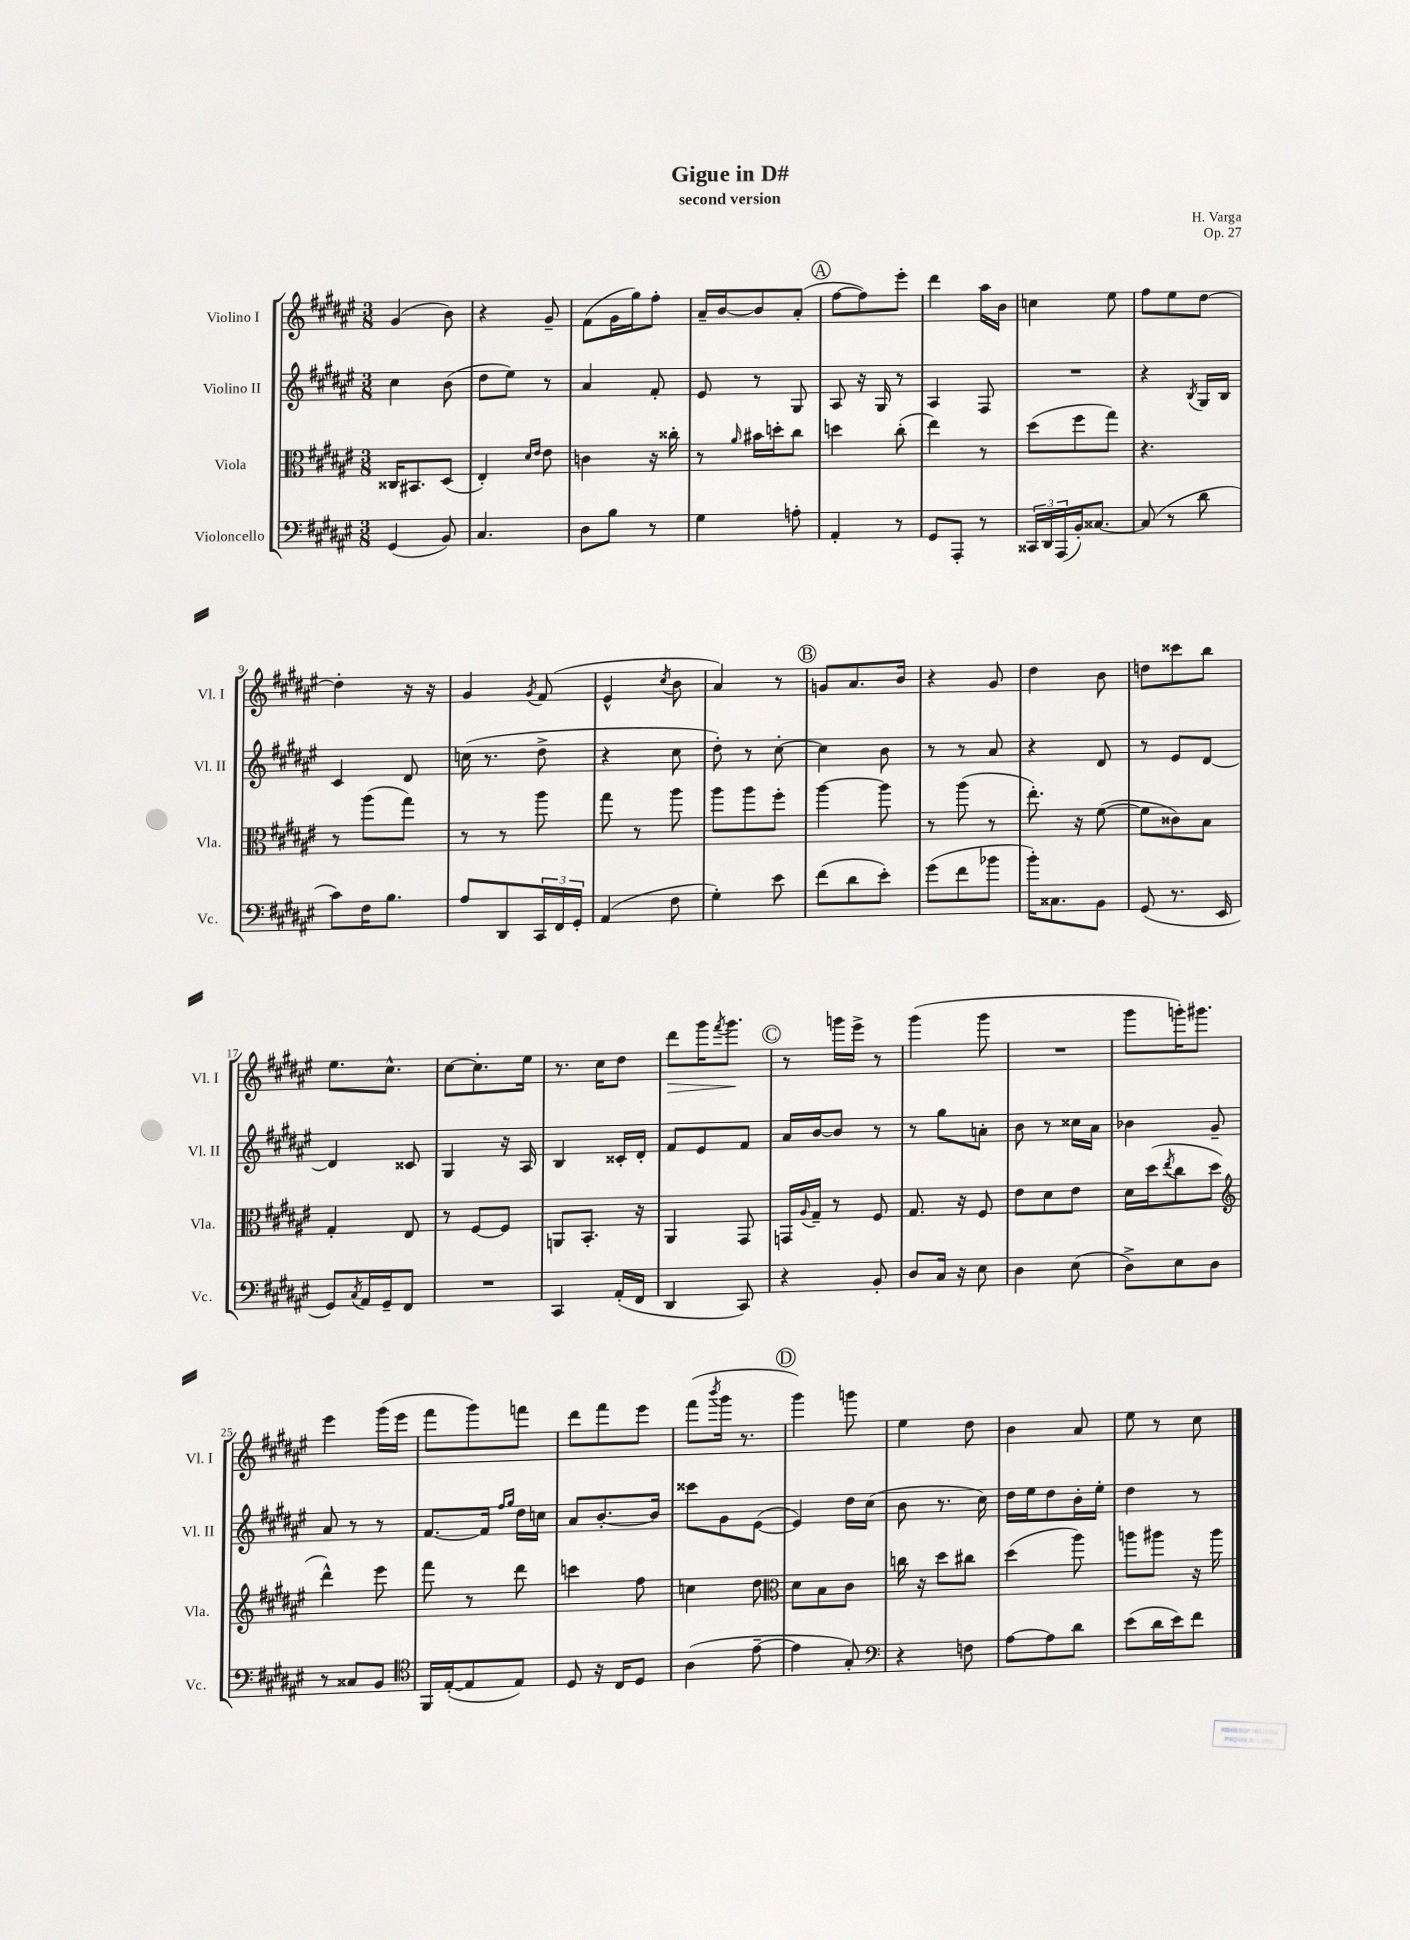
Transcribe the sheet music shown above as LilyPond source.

\header { title = "Gigue in D#" composer = "H. Varga" subtitle = "second version" opus = "Op. 27" }
<<
\new StaffGroup <<
\new Staff = "s0" \with { instrumentName = "Violino I" shortInstrumentName = "Vl. I" } {
    \clef treble \key fis \major \numericTimeSignature \time 3/8
    gis'4( b'8) |
    r4 gis'8-- |
    fis'8( gis'16 gis''16) fis''8-. |
    ais'16-- b'16~ b'8 ais'8-.( |
    \mark \markup { \circle "A" } fis''8~ fis''8) eis'''8-. |
    dis'''4 ais''16 b'16 |
    c''4 eis''8 |
    fis''8 eis''8 dis''8~ |
    dis''4-. r16 r16 |
    gis'4 \acciaccatura { gis'8 } fis'8( |
    eis'4-^ \acciaccatura { cis''8 } b'8 |
    ais'4) r8 |
    \mark \markup { \circle "B" } g'8 ais'8. b'16 |
    r4 gis'8 |
    dis''4 b'8 |
    d''8 cisis'''8 b''8 |
    eis''8. cis''8.-^ |
    cis''8~ cis''8.-. eis''16 |
    r8. cis''16 dis''8 |
    dis'''8\> gis'''16 \acciaccatura { fis'''8 } gis'''8.\! |
    \mark \markup { \circle "C" } r8 g'''16 eis'''16-> r8 |
    gis'''4( gis'''8 |
    R4. |
    gis'''8 g'''16-.) gis'''8. |
    eis'''4 gis'''16( eis'''16 |
    fis'''8 gis'''8) f'''8 |
    dis'''8 fis'''8 eis'''8 |
    fis'''8( \acciaccatura { b'''8 } gis'''16 r8. |
    \mark \markup { \circle "D" } gis'''4) g'''8 |
    eis''4 dis''8 |
    b'4 ais'8 |
    eis''8 r8 cis''8 \bar "|." |
}
\new Staff = "s1" \with { instrumentName = "Violino II" shortInstrumentName = "Vl. II" } {
    \clef treble \key fis \major \numericTimeSignature \time 3/8
    cis''4 b'8( |
    dis''8 eis''8) r8 |
    ais'4 fis'8-. |
    eis'8 r8 gis8 |
    \mark \markup { \circle "A" } ais8 r16 gis16 r8 |
    ais4 fis8 |
    R4. |
    r4 \acciaccatura { b8 } gis16 b16 |
    cis'4 dis'8 |
    c''16( r8. dis''8-> |
    r4 cis''8 |
    dis''8-.) r8 cis''8~-. |
    \mark \markup { \circle "B" } cis''4 b'8 |
    r8 r8 ais'8 |
    r4 dis'8 |
    r8 eis'8 dis'8~ |
    dis'4 cisis'8 |
    gis4 r16 ais16 |
    b4 cisis'16-. dis'16-. |
    fis'8 eis'8 fis'8 |
    \mark \markup { \circle "C" } ais'16 b'16~ b'8 r8 |
    r8 gis''8 a'8-. |
    b'8 r8 cisis''16 ais'16 |
    bes'4 gis'8-- |
    ais'8 r8 r8 |
    fis'8.~ fis'16 \grace { fis''16 gis''16 } dis''16 c''16 |
    ais'8 b'8.~-. b'16 |
    cisis'''8 gis'8 eis'8~( |
    \mark \markup { \circle "D" } eis'4) dis''16 cis''16( |
    b'8 r8. cis''16) |
    dis''16 eis''16 dis''8 b'16-. eis''16-. |
    dis''4 r8 \bar "|." |
}
\new Staff = "s2" \with { instrumentName = "Viola" shortInstrumentName = "Vla." } {
    \clef alto \key fis \major \numericTimeSignature \time 3/8
    cisis16 bis,8. dis8( |
    eis4-.) \grace { dis'16 eis'16 } eis'8 |
    c'4 r16 cisis''16-. |
    r8 \grace { ais'16 } bis'16 d''16-. cis''8 |
    \mark \markup { \circle "A" } d''4 cis''8-.( |
    eis''4) r8 |
    dis''8( fis''8 gis''8) |
    r4. |
    r8 ais''8( gis''8) |
    r8 r8 ais''8 |
    gis''8 r8 ais''8 |
    ais''8 ais''8 fis''8-. |
    \mark \markup { \circle "B" } ais''4~ ais''8 |
    r8 ais''8( r8 |
    eis''8.-.) r16 fis'8~( |
    fis'8 cisis'8) b8 |
    gis4-. eis8 |
    r8 fis8~ fis8 |
    a,8 b,8.-. r16 |
    ais,4 gis,8 |
    \mark \markup { \circle "C" } g,16 \appoggiatura { ais8 } gis16-- r8 fis8 |
    gis8. r16 fis8 |
    eis'8 dis'8 eis'8 |
    dis'16 dis''16( \acciaccatura { eis''8 } cis''8 dis''8 |
    \clef treble dis'''4-^) eis'''8 |
    fis'''8 r8 dis'''8 |
    c'''4 fis''8 |
    c''4 dis''8 |
    \mark \markup { \circle "D" } \clef alto dis'8 b8 cis'8 |
    c''16 r16 dis''8 cis''8 |
    dis''4( ais''8) |
    a''8 ais''8 r16 ais''16 \bar "|." |
}
\new Staff = "s3" \with { instrumentName = "Violoncello" shortInstrumentName = "Vc." } {
    \clef bass \key fis \major \numericTimeSignature \time 3/8
    gis,4( b,8) |
    cis4. |
    dis8 b8 r8 |
    gis4 a8-. |
    \mark \markup { \circle "A" } ais,4-. r8 |
    gis,8 ais,,8-. r8 |
    \tuplet 3/2 { cisis,16 dis,16 ais,,16( } b,16-.) cisis8.~ |
    cisis8( r8 dis'8 |
    cis'8) fis16 b8. |
    ais8 dis,8 \tuplet 3/2 { cis,16 fis,16 gis,16-. } |
    ais,4( fis8 |
    gis4-.) eis'8 |
    \mark \markup { \circle "B" } fis'8( dis'8 eis'8-.) |
    gis'8( fis'8 bes'8 |
    b'16-.) cisis8. b,8 |
    gis,8( r8. eis,16 |
    gis,8) \acciaccatura { cis8 } ais,16 gis,16-- fis,8 |
    R4. |
    cis,4 ais,16-.( fis,16 |
    dis,4 cis,8) |
    \mark \markup { \circle "C" } r4 b,8-. |
    dis8 cis16 r16 eis8 |
    dis4 eis8( |
    dis8->) eis8 dis8 |
    r8 cisis8 b,8 |
    \clef tenor fis,16 eis16~-.( eis8 eis8) |
    dis8 r16 cis16 dis8 |
    ais4( eis'8~-- |
    \mark \markup { \circle "D" } eis'4 gis8-.) |
    \clef bass r4 f8 |
    ais8~ ais8 dis'8 |
    eis'8( dis'16 eis'16) fis'8 \bar "|." |
}
>>
>>
